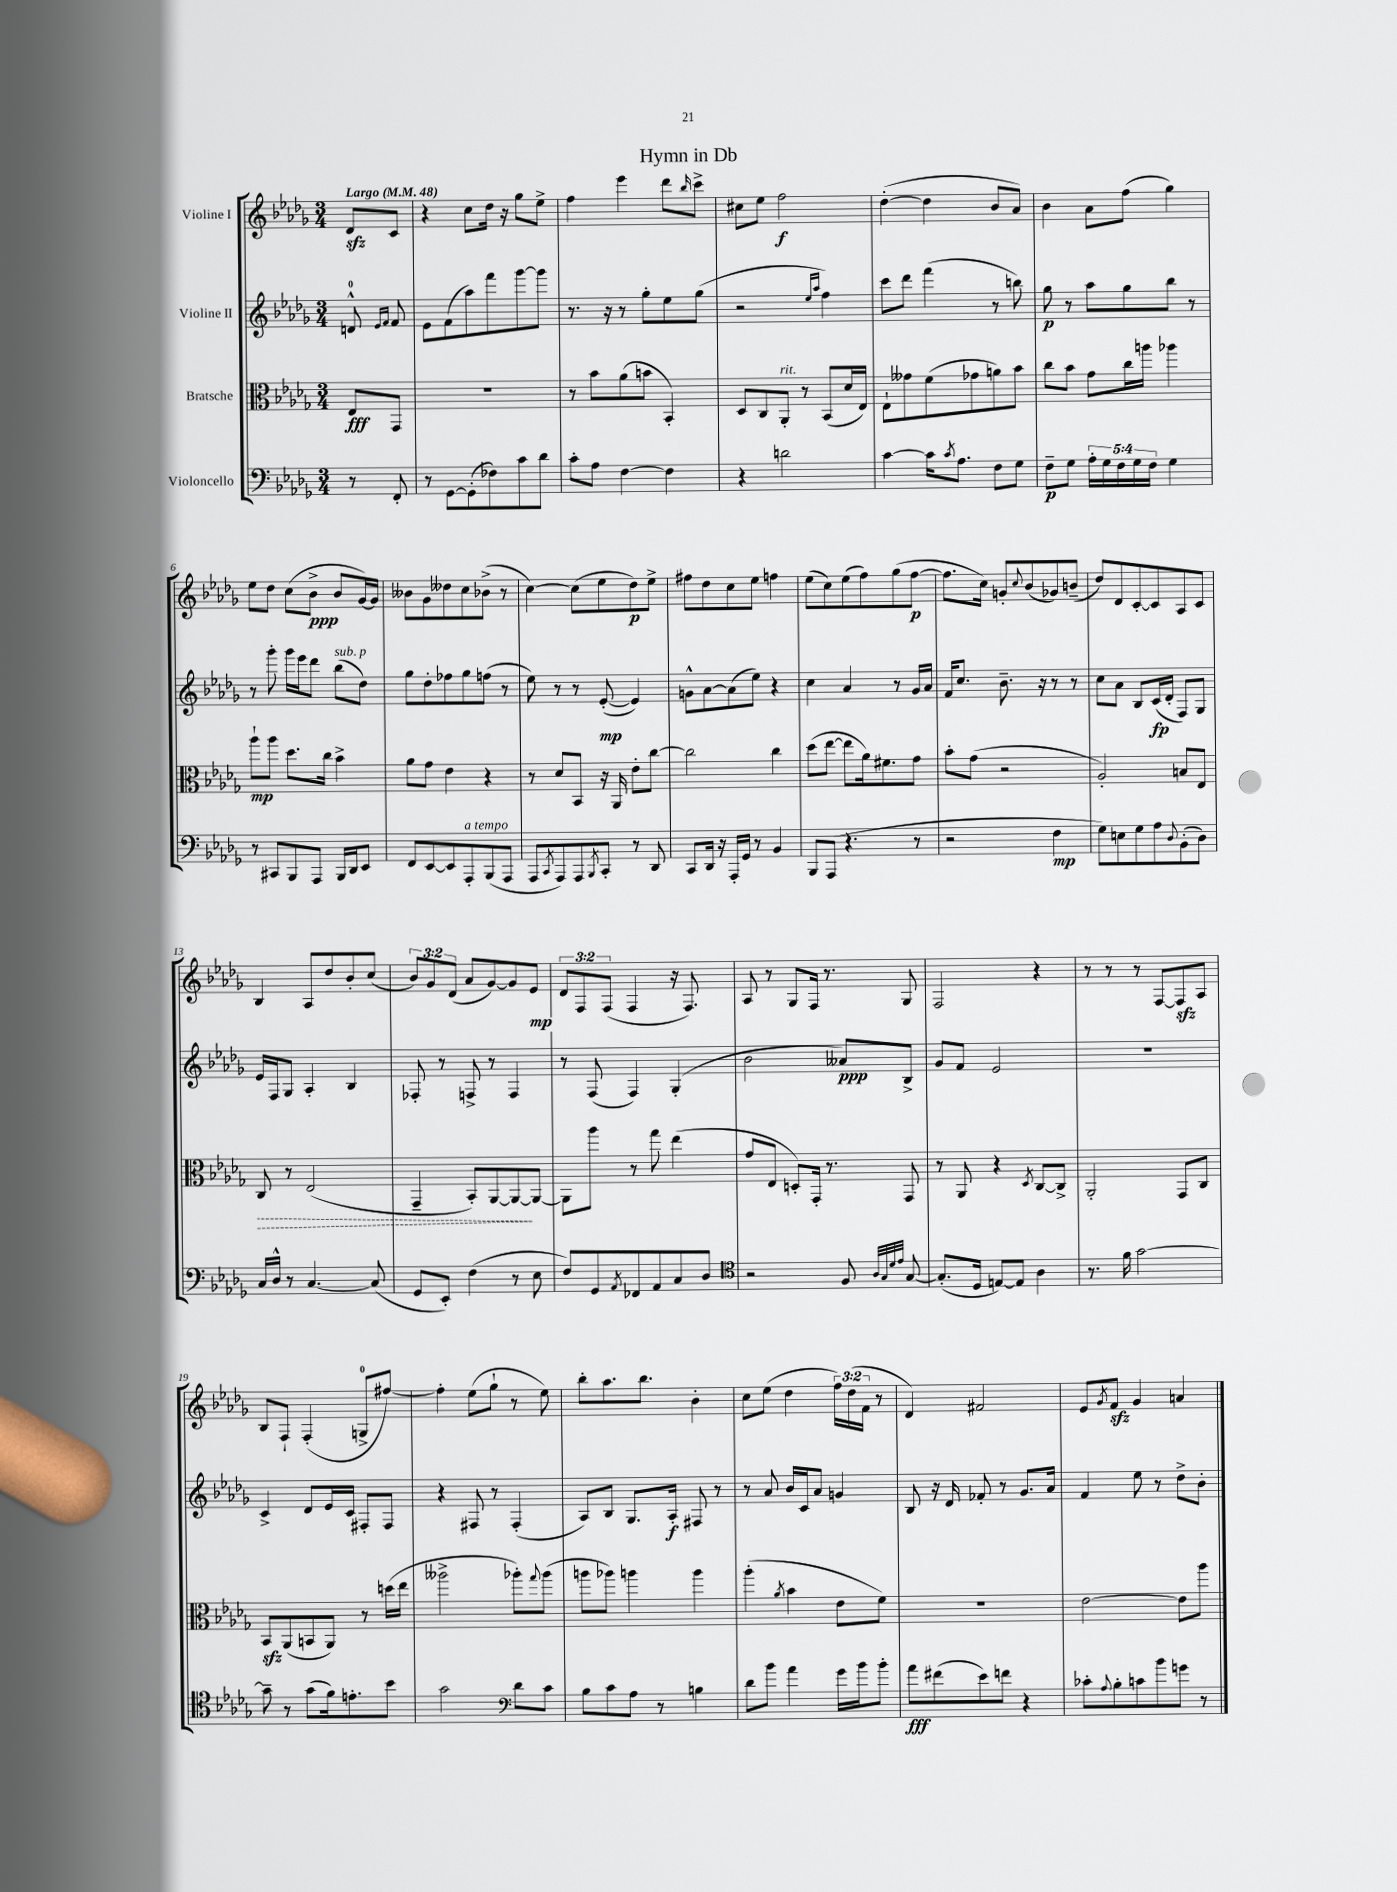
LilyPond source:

\header { title = "Hymn in Db" }
<<
\new StaffGroup <<
\new Staff = "s0" \with { instrumentName = "Violine I" } {
    \clef treble \key des \major \numericTimeSignature \time 3/4 \override Staff.TupletNumber.text = #tuplet-number::calc-fraction-text \partial 4 \tempo "Largo" 4 = 48
    des'8\sfz c'8 |
    r4 c''8 des''16 r16 ges''8 ees''8-> |
    f''4 ees'''4 des'''8 \grace { bes''16 } c'''8-> |
    cis''8 ees''8 f''2\f |
    des''4~-.( des''4 bes'8 aes'8) |
    bes'4 aes'8 f''8( ges''4) |
    ees''8 des''8 c''8( bes'8->\ppp bes'8 ges'16~) ges'16 |
    beses'8 ges'8 deses''8 c''8 bes'8->( r8 |
    c''4~) c''8( ees''8 des''8\p) ees''8-> |
    fis''8 des''8 c''8 ees''8 f''4 |
    ees''8( c''8) ees''8( f''8) ges''8( f''8~\p |
    f''8. c''16) g'8-. \appoggiatura { c''8 } bes'8( ges'8) b'8--( |
    des''8) des'8 c'8~-. c'8 aes8 c'8 |
    bes4 aes8 des''8 bes'8-. c''8( |
    \tuplet 3/2 { bes'8) ges'8 des'8( } aes'8 ges'8~) ges'8 ees'8\mp |
    \tuplet 3/2 { des'8 f8 f8( } f4 r16 f8.) |
    aes8 r8 ges8 f16 r8. ges8 |
    f2 r4 |
    r8 r8 r8 f8~ f8\sfz aes8 |
    bes8 f8-! f4-.( g8-0-> fis''8~) |
    fis''4-. ees''8( ges''8-! r8 ees''8) |
    bes''8-. aes''8. bes''8. bes'4-. |
    c''8 ees''8( des''4 \tuplet 3/2 { f''16) des''16( f'16 } r8 |
    des'4) fis'2 |
    ees'8 \acciaccatura { ges'8 } f'8\sfz ges'4 a'4 \bar "|." |
}
\new Staff = "s1" \with { instrumentName = "Violine II" } {
    \clef treble \key des \major \numericTimeSignature \time 3/4 \partial 4
    d'8-0-^ \grace { ees'16 f'16 } f'8 |
    ees'8 f'8( aes''8) f'''8 ges'''8~ ges'''8 |
    r8. r16 r8 ges''8-. ees''8 ges''8( |
    r2 \grace { ees''16 aes''16 } f''4) |
    c'''8 des'''8 f'''4( r8 b''8) |
    ges''8\p r8 aes''8 ges''8 bes''8 r8 |
    r8 ges'''8-. ges'''16 ees'''16 des'''8 bes''8^\markup { \italic "sub. p" }( des''8) |
    ges''8 des''8-. fes''8 ges''8 f''8( r8 |
    ees''8) r8 r8 ees'8~-.\mp( ees'4) |
    g'8-^ aes'8~ aes'8( ees''8) r4 |
    c''4 aes'4 r8 ges'16 aes'16 |
    f'16 c''8. bes'8.-- r16 r8 r8 |
    c''8 aes'8 bes8 c'16\fp( des'16-. f8) ges8 |
    ees'16 f16 ges8 aes4-. bes4 |
    fes8-. r8 f8-> r8 f4 |
    r8 f8( f4) ges4-.( |
    bes'2 aeses'8\ppp) bes8-> |
    ges'8 f'8 ees'2 |
    R2. |
    c'4-> des'8 ees'16 c'16 fis8-. fis8 |
    r4 fis8 r8 fis4-.( |
    aes8) bes8 ges8. aes16-.\f fis8 r8 |
    r8 aes'8 bes'16 c'16 aes'8 g'4 |
    bes8 r16 des'16 fes'8-. r8 ges'8. aes'16 |
    f'4 ees''8 r8 des''8-> bes'8-. \bar "|." |
}
\new Staff = "s2" \with { instrumentName = "Bratsche" } {
    \clef alto \key des \major \numericTimeSignature \time 3/4 \partial 4
    ees8\fff ges,8 |
    R2. |
    r8 bes'8 aes'8( b'8 bes,4-.) |
    des8 c8 aes,8-.^\markup { \italic "rit." } r8 bes,8( des'16 ees16) |
    ees8-! geses'8 f'8( ges'8 a'8) bes'8 |
    c''8 bes'8 ges'8 c''16 a''16 aes''4 |
    aes''8-!\mp aes''8 des''8. c''16 bes'4-> |
    aes'8 ges'8 ees'4 r4 |
    r8 des'8 bes,8 r16 aes,16 ees'8-. c''8~ |
    c''2 c''4 |
    des''8( ees''8~ ees''8 aes'16) fis'8. ges'8 |
    bes'8-. ges'8( r2 |
    aes2-.) b8 ees8 |
    \once \override Hairpin.style = #'dashed-line c8\> r8 ees2( |
    ges,4-- bes,8-.) aes,8~ aes,8~\! aes,8~ |
    aes,8 aes''8 r8 ges''8 ees''4( |
    ges'8 ees8 d8-.) ges,16-. r8. ges,8 |
    r8 aes,8 r4 \acciaccatura { des8 } c8~ c8-> |
    aes,2-. ges,8 c8 |
    bes,8\sfz aes,8( b,8 aes,8) r8 d''16( ees''16 |
    aeses''2-> aes''8-.) \appoggiatura { ges''8 } aes''8( |
    a''8 aes''8) a''4 a''4 |
    aes''4-.( \acciaccatura { aes'8 } bes'4 ees'8 f'8) |
    R2. |
    ees'2~ ees'8 aes''8 \bar "|." |
}
\new Staff = "s3" \with { instrumentName = "Violoncello" } {
    \clef bass \key des \major \numericTimeSignature \time 3/4 \override Staff.TupletNumber.text = #tuplet-number::calc-fraction-text \partial 4
    r8 f,8-. |
    r8 ges,8~ ges,8-.( fes8) c'8 des'8 |
    c'8-. aes8 f4~ f4 |
    r4 d'2 |
    c'4~ c'16 \acciaccatura { c'8 } aes8. f8 ges8 |
    f8--\p ges8 \tuplet 5/4 { aes16-. ges16 f16 ges16 f16 } ges4 |
    r8 cis,8 bes,,8 aes,,8 bes,,16 des,16 ees,8 |
    f,8 ees,8~ ees,8 aes,,8-.^\markup { \italic "a tempo" } bes,,8( aes,,8 |
    aes,,8 \acciaccatura { c,8 } aes,,8) aes,,8 \acciaccatura { bes,,8 } c,8-. r8 des,8 |
    c,8 des,16 r16 aes,,16-. ges,16 r8 bes,4 |
    bes,,8 aes,,8( r4. r8 |
    r2 f4\mp |
    ges8) e8 ges8 aes8 \appoggiatura { des8 } bes,8-.( des8) |
    c16 des16-^ r8 c4.~ c8( |
    ges,8 ees,8-.) f4( r8 ees8 |
    f8) ges,8 \acciaccatura { aes,8 } fes,8 aes,8 c8 des8 |
    \clef tenor r2 f8 \grace { aes32 ges32 des'32 ees'32 } ges8~ |
    ges8.-.( des16 e8~) e8 aes4 |
    r8. f'16 ges'2~ |
    ges'8-- r8 ges'8( f'16) e'8.-. bes'8 |
    ges'2 \clef bass des'8 c'8 |
    bes8 c'8 aes8 r8 b4 |
    des'8 bes'8 aes'4 ges'16 bes'16 bes'8-. |
    aes'8\fff fis'8( ees'8) f'8 r4 |
    ces'8-. \appoggiatura { aes8 } bes8-. c'8 bes'8 g'8 r8 \bar "|." |
}
>>
>>
